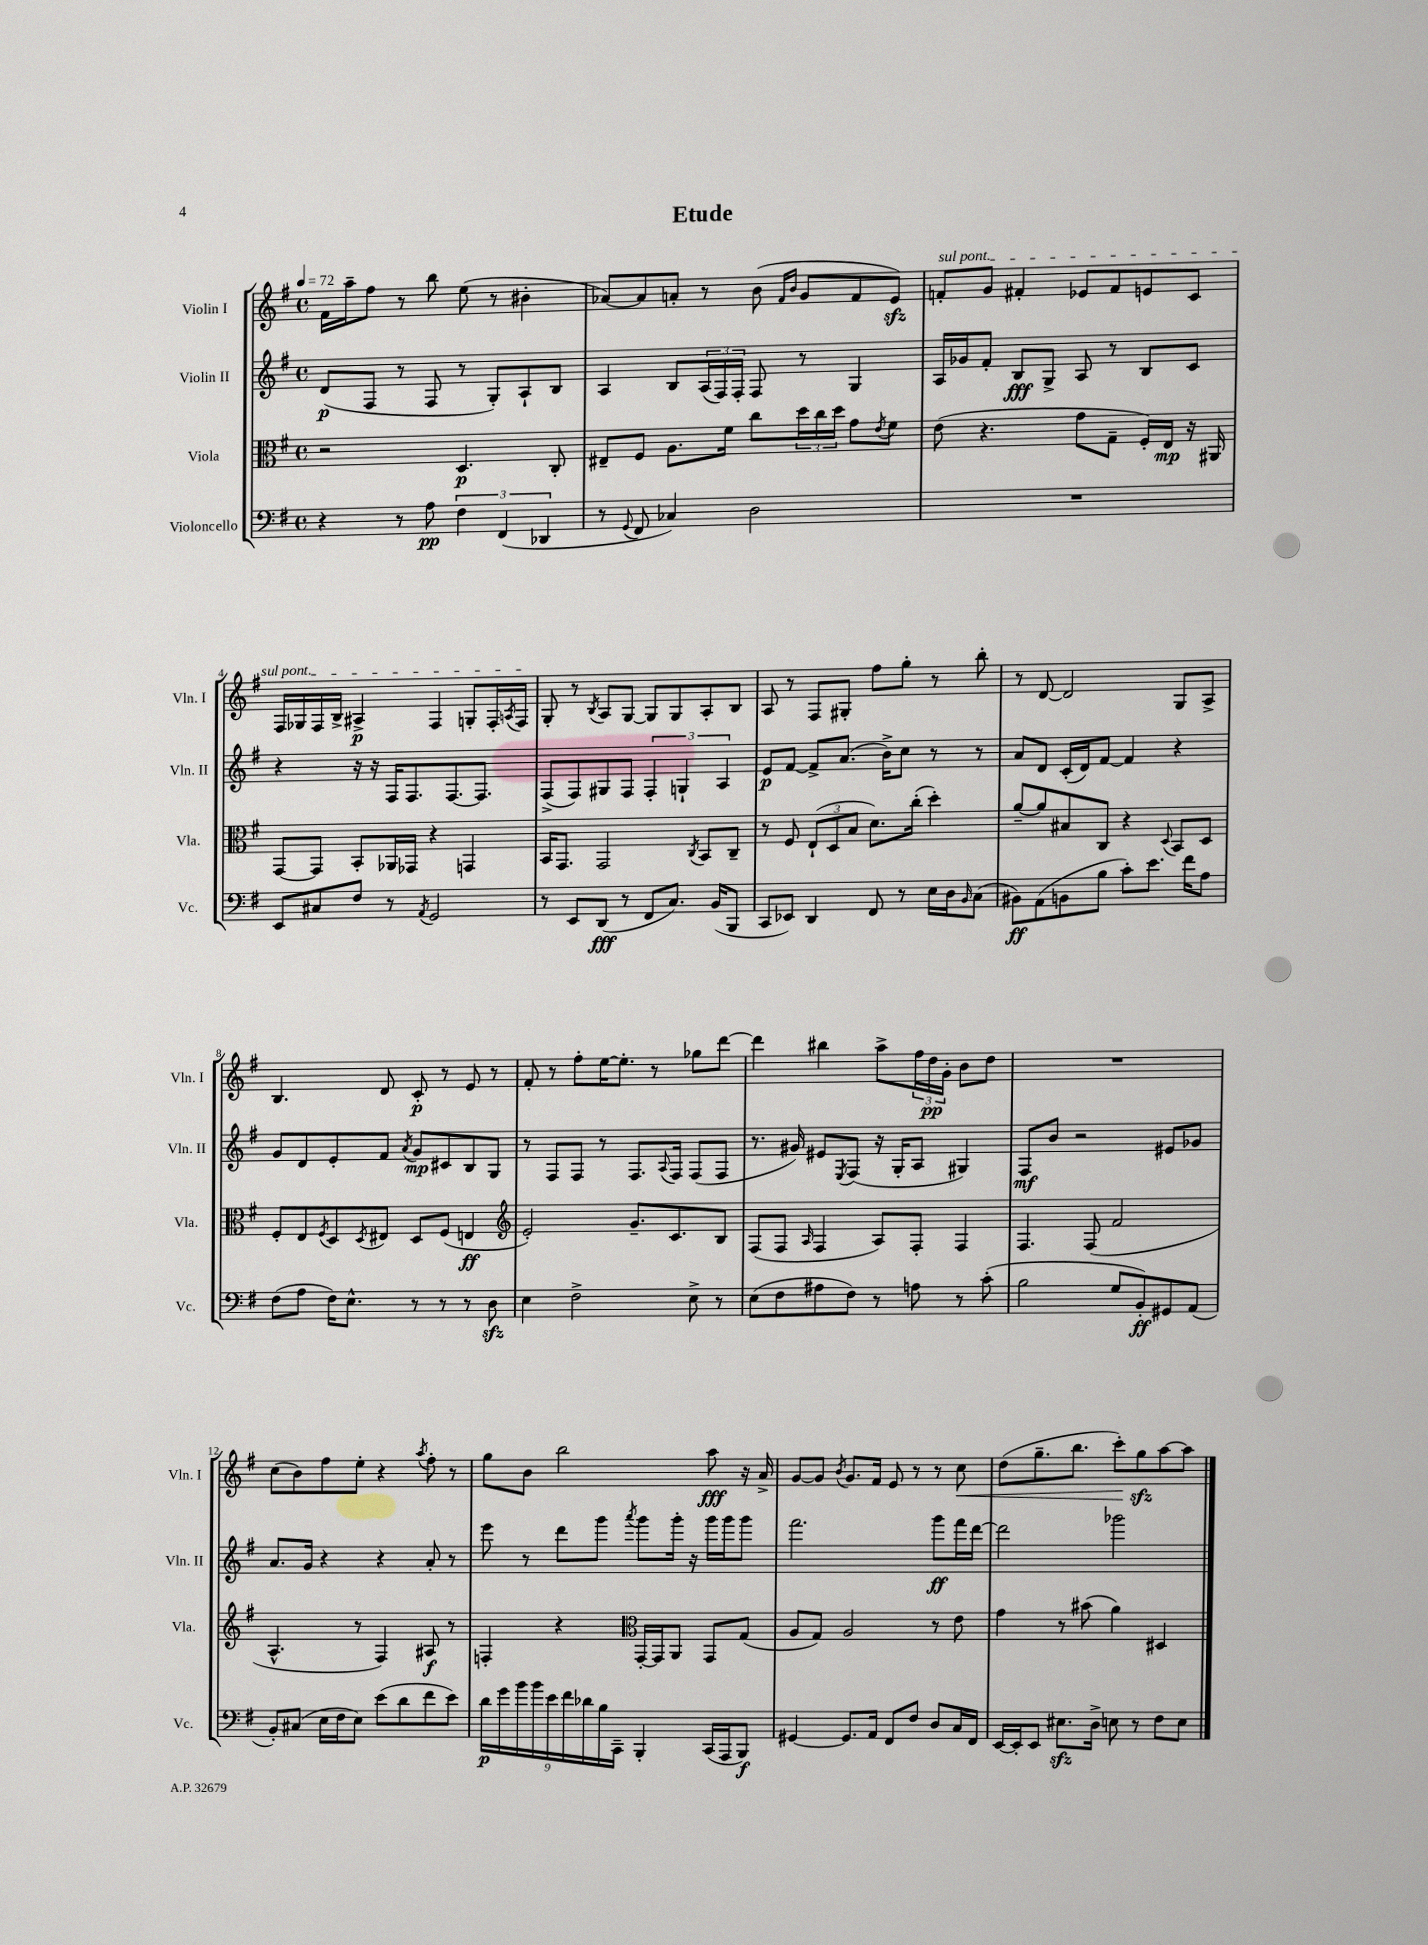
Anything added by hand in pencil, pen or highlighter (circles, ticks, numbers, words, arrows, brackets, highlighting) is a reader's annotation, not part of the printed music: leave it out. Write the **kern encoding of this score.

**kern	**kern	**kern	**kern
*staff4	*staff3	*staff2	*staff1
*clefF4	*clefC3	*clefG2	*clefG2
*k[f#]	*k[f#]	*k[f#]	*k[f#]
*M4/4	*M4/4	*M4/4	*M4/4
*met(c)	*met(c)	*met(c)	*met(c)
*MM72	*MM72	*MM72	*MM72
4r	2r	(8d	16f#
.	.	.	16aa~
.	.	8F#	8ff#
8r	.	8r	8r
8A	.	8F#	8bb
6F#	4.D	8r	(8ee
.	.	8G')	8r
(6FF#	.	.	.
.	.	8A`	4b#'
6DD-	.	.	.
.	8C'	8B	.
=	=	=	=
8r	8E#~	4A	[8a-)
8qqGG	.	.	.
8FF#	8F#	.	8a-]
4C-)	8.A	8B	8a'
.	.	(24A	8r
.	.	24F#)	.
.	16f#	.	.
.	.	24F#'	.
2D	8cc	8F#	(8b
.	.	.	16qqf#
.	.	.	16qqb
.	24dd	8r	8g
.	24cc	.	.
.	24dd	.	.
.	8g	4G	8f#
.	8qe	.	.
.	8f#	.	8e)
=	=	=	=
1r	(8e	16A	8f'
.	.	16g-	.
.	4.r	8f#'	8g
.	.	8B	4f#'
.	.	8G^	.
.	8g	8A	8e-
.	8G~	8r	8f#
.	16F#')	8B	8e
.	16E	.	.
.	16r	8c	8c
.	16AA#	.	.
=	=	=	=
8EE	[8GG	4r	16F#
.	.	.	16G-
8C#	8GG]	.	16F#
.	.	.	16B^
8F#	8BB'	16r	4A#^
.	.	16r	.
8r	16AA-	16F#	.
.	16GG-	8.F#	.
8qAA	.	.	.
2GG	4r	.	4F#
.	.	[8.F#	.
.	4GG	.	8G'
.	.	8.F#]	.
.	.	.	16F#'
.	.	.	8qA
.	.	.	16F#
=	=	=	=
8r	16BB	(8F#^	8G'
.	8.GG	.	.
8EE	.	8F#)	8r
.	.	.	8qB
(8DD	2GG	8G#	8A
8r	.	8F#	[8G
8FF#	.	6F#'	8G]
8.C)	.	.	8G
.	.	6G`	.
.	8qC	.	.
.	8BB	.	8A'
(16BB	.	.	.
.	.	6A	.
8BBB	8C~	.	8B
=	=	=	=
8CC	8r	8e	8A
8EE-)	8F#	[8f#	8r
4DD	(12E`	8f#^]	8F#
.	12D	.	.
.	.	(8.a	8G#'
.	12B	.	.
8FF#	8.d)	.	8ff#
.	.	16b^)	.
8r	.	8cc	8gg'
.	(16cc'	.	.
16E	4dd')	8r	8r
16D	.	.	.
16qqBB	.	.	.
(8C	.	8r	8bb'
=	=	=	=
8BB#)	[8a~	8a	8r
(8AA	8a]	8d	[8d
8BB	8B#	(16c'	2d]
.	.	16d)	.
8B	8C	[8f#	.
8c')	4r	4f#]	.
8.e	.	.	.
.	8qqD	.	.
.	8BB	4r	8G
16f#	.	.	.
8A	8D	.	8A^
=	=	=	=
(8F#	8F#'	8g	4.B
8A	8E	8d	.
.	8qF#	.	.
16F#)	8D	8e'	.
8.E^^	.	.	.
.	8qD	.	.
.	8E#	8f#	8d
.	.	8qa	.
8r	8D	8g	8c'
8r	(8F#	8c#	8r
8r	4E	8B	8e
8D	.	8G	8r
=	=	=	=
*	*clefG2	*	*
4E	2e')	8r	8f#'
.	.	8F#	8r
2F#^	.	8F#	8ff#'
.	.	8r	[16ee
.	.	.	8.ee']
.	8.g~	8.F#	.
.	.	.	8r
.	.	8qqA	.
.	8.c	16F#	.
8E^	.	(8F#	8gg-
8r	8B	8F#	[8ddd
=	=	=	=
(8E	(8F#	8.r	4ddd]
8F#	8F#	.	.
.	.	16g#)	.
.	16qqA	.	.
8A#	4F#	8e#	4bb#
.	.	8qE	.
8F#)	.	(8F#	.
8r	8A)	16r	8aa^
.	.	16G'	.
8A	8F#'	8A	24ff#
.	.	.	24dd
.	.	.	24g'
8r	4F#	4G#)	8b
(8c'	.	.	8dd
=	=	=	=
2B	4.F#	8F#	1r
.	.	8b	.
.	.	2r	.
.	(8F#	.	.
8G	2f#	.	.
8BB')	.	.	.
8GG#	.	8e#	.
(8AA	.	8g-	.
=	=	=	=
8BB')	4.A^^	8.a	(8cc
(8C#	.	.	8b)
.	.	16g	.
16E	.	4r	8ff#
16F#	.	.	.
8E)	8r	.	8ee'
(8e	4F#)	4r	4r
8d	.	.	.
.	.	.	8qaa
8f#	8A#	8a'	8ff#'
8e)	8r	8r	8r
=	=	=	=
18d	4F'	8eee	8gg
18g	.	.	.
18b	.	.	.
.	.	8r	8b
18b	.	.	.
18e	.	.	.
.	4r	8ddd	2bb
18f#	.	.	.
18d-	.	.	.
.	.	8ggg	.
18B	.	.	.
18CC~	.	.	.
*	*clefC3	*	*
.	.	8qaaa	.
4BBB'	[16GG'	8ggg	.
.	16GG]	.	.
.	8AA	16ggg'	.
.	.	16r	.
(16CC	8GG	16ggg	8aa
16AAA	.	16ggg	.
8BBB)	(8G	8ggg	16r
.	.	.	16a^
=	=	=	=
[4GG#	8A	2.fff#	[8g
.	8G)	.	8g]
.	.	.	8qb
8.GG#]	2A	.	8.g
16AA	.	.	16f#
8FF#	.	.	8e
8F#	.	.	8r
8D	8r	8ggg	8r
16C	8e	16fff#	8cc
16FF#	.	[16ddd	.
=	=	=	=
[16EE	4g	2ddd]	(8dd
16EE']	.	.	.
8EE	.	.	8.gg~
8.E#	8r	.	.
.	.	.	8.bb
.	(8b#	.	.
16D^	.	.	.
8E	4a)	2ggg-	8ccc')
8r	.	.	8gg
8F#	4D#	.	[8aa
8E	.	.	8aa]
==	==	==	==
*-	*-	*-	*-
